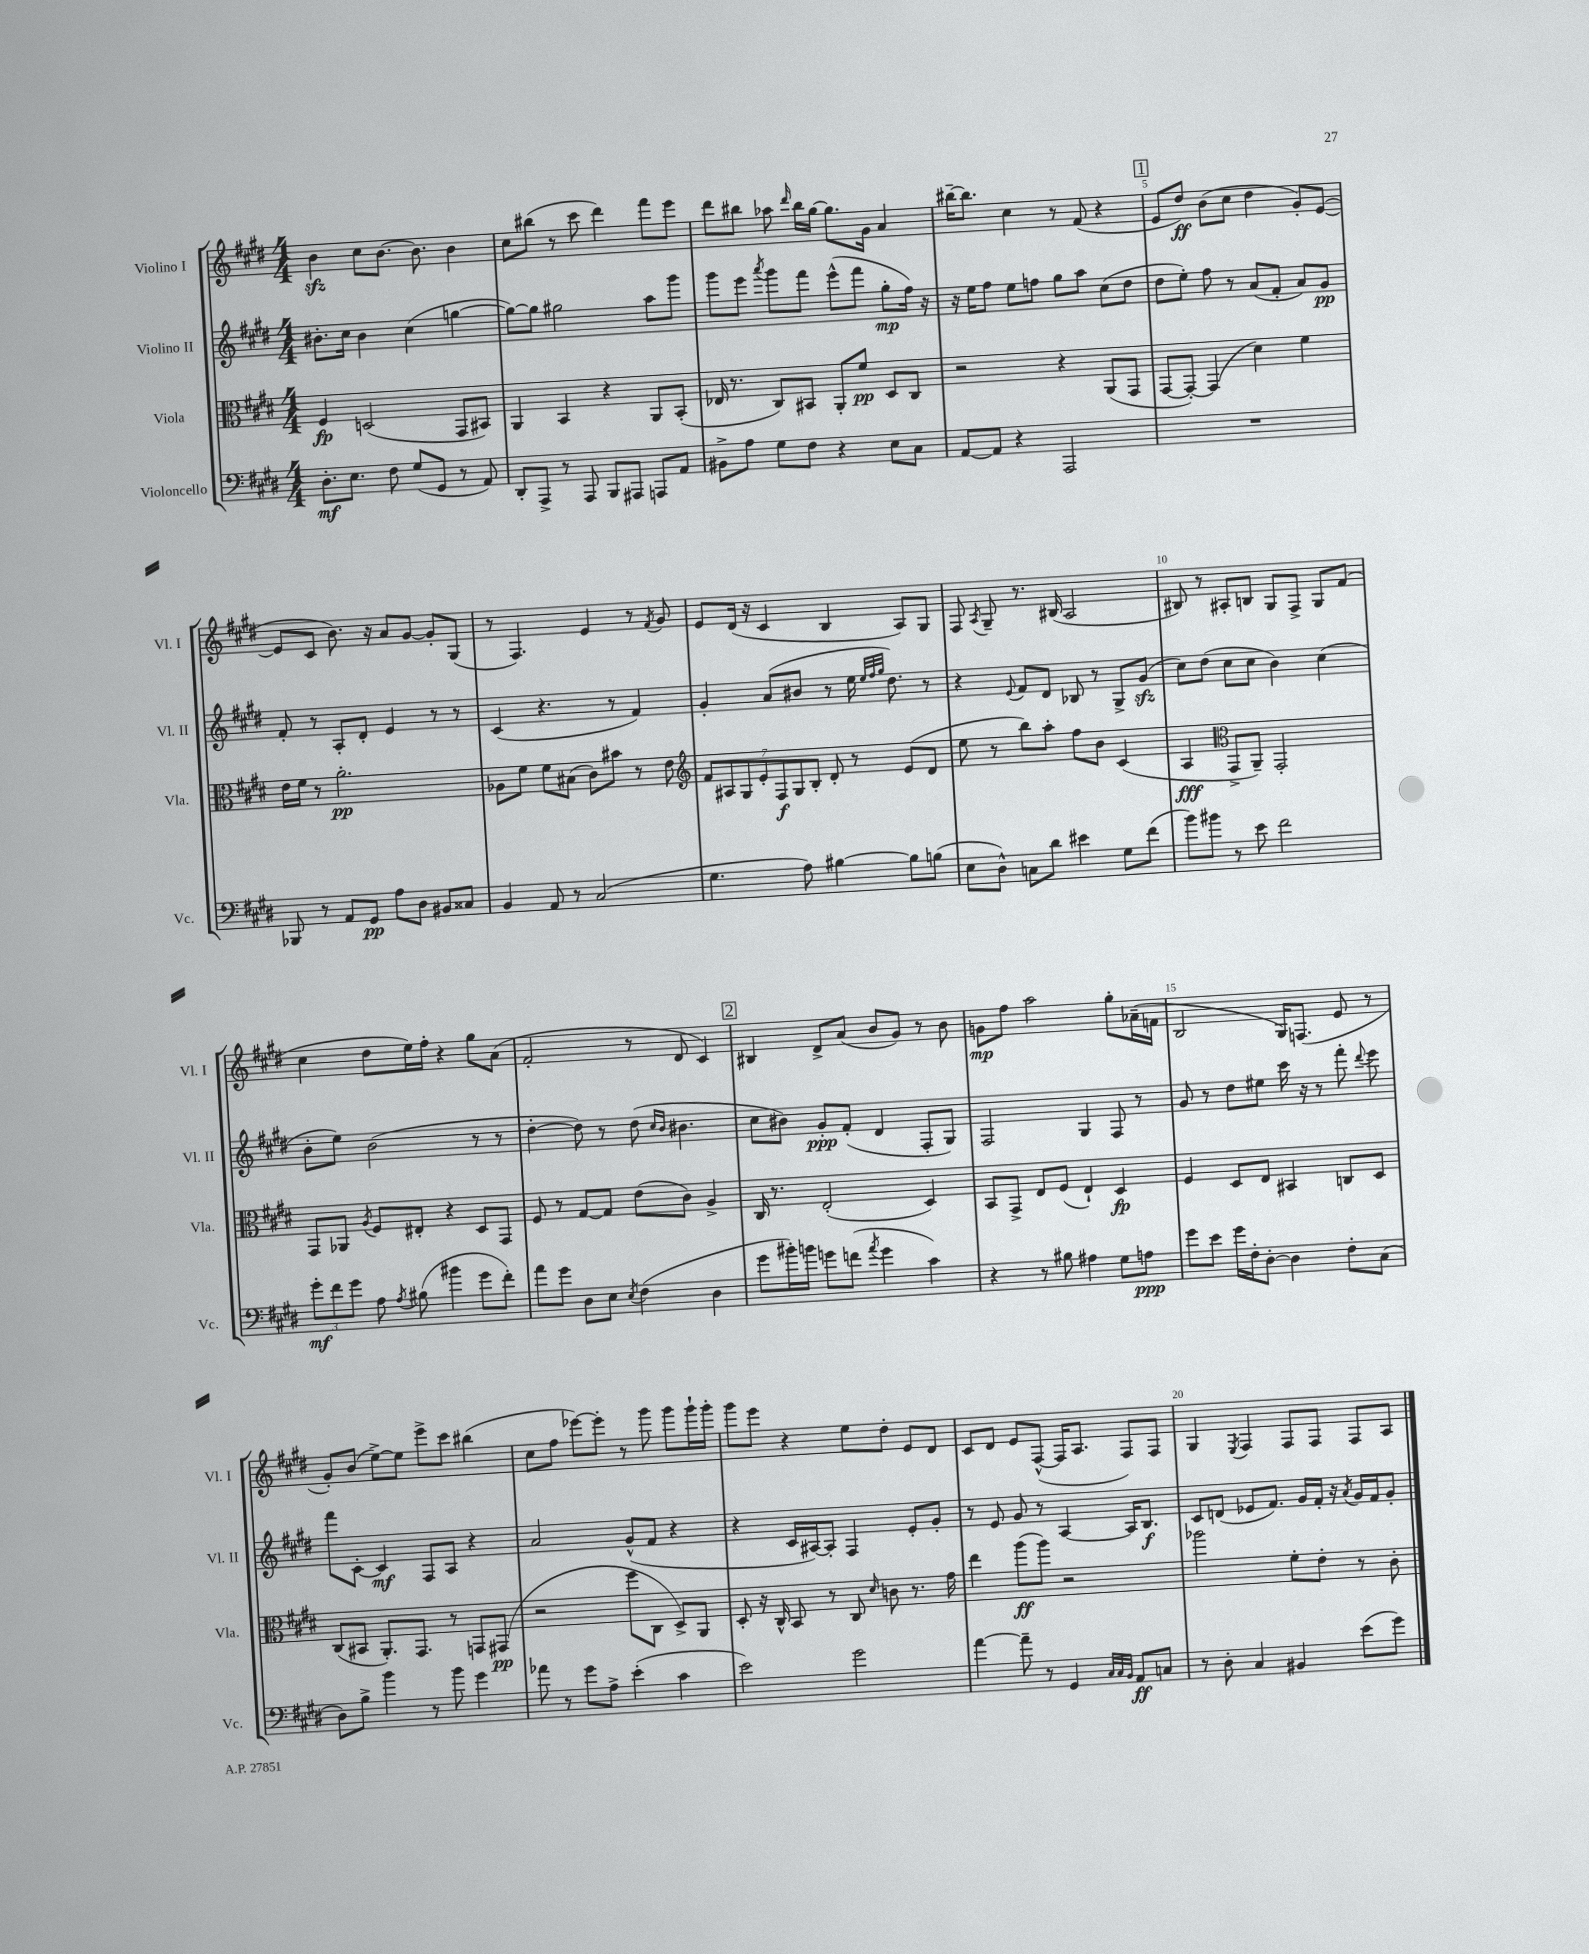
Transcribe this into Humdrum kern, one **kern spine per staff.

**kern	**kern	**kern	**kern
*staff4	*staff3	*staff2	*staff1
*clefF4	*clefC3	*clefG2	*clefG2
*k[f#c#g#d#]	*k[f#c#g#d#]	*k[f#c#g#d#]	*k[f#c#g#d#]
*M4/4	*M4/4	*M4/4	*M4/4
8.D#'	4F#	8.b#'	4b
8.E	.	16cc#	.
.	(2D	4b#	8cc#
8F#	.	.	[8.b
(8G#	.	(4cc#	.
.	.	.	8.b]
8GG#	.	.	.
8r	8GG#	[4gg	4b
8AA)	8BB#)	.	.
=	=	=	=
8DD#'	4AA	8gg_)	8cc#
8AAA^	.	8gg]	(8bb#
8r	4BB	2gg#	8r
8AAA	.	.	8ccc#
8BBB	4r	.	4ddd#)
8AAA#	.	.	.
8AAA	8AA	8aa	8fff#
8AA	(8BB'	8ggg#	8eee
=	=	=	=
8BB#^	16E-	8ggg#	8ddd#
.	8.r	.	.
8A	.	8eee	8bb#
.	.	8qaaa	.
8G#	8C#)	8ggg#	8aa-
.	.	.	16qqddd#
8F#	8BB#	8fff#	16bb#
.	.	.	[16gg#
4r	8AA'	(8eee^^	8.gg#]
.	8f#	8fff#	.
.	.	.	16g#
8E	8D#	8gg#'	4a
8C#	8C#	16ff#)	.
.	.	16r	.
=	=	=	=
[8AA	2r	16r	[16bb#~
.	.	16ee	8.bb#]
8AA]	.	8ff#	.
4r	.	8ee	4cc#
.	.	8ff	.
2AAA	4r	8gg#	8r
.	.	8aa	(8f#
.	(8AA	(8cc#	4r
.	8GG#	8dd#	.
=	=	=	=
1r	[8GG#	8dd#	8e
.	8GG#'_)	8ee')	8dd#)
.	(4GG#]	8ff#	(8b
.	.	8r	8cc#
.	4d#)	(8a	4dd#
.	.	8f#'	.
.	4f#	8a)	8g#')
.	.	8g#	([8e
=	=	=	=
8BBB-	16e	8f#'	8e]
.	16f#	.	.
8r	8r	8r	8c#
8AA	2.a'	8A'	8.b)
8GG#	.	8d#'	.
.	.	.	16r
8A	.	4e	8a
8D#	.	.	[8g#
8BB#	.	8r	8g#']
8C##	.	8r	(8G#
=	=	=	=
4BB	8A-	(4c#	8r
.	8f#	.	4.F#)
8AA	8f#	4.r	.
8r	(8B#	.	.
(2C#	8c#)	.	4e
.	8b#	8r	.
.	8r	4f#)	8r
.	.	.	8qf#
.	8e	.	8g#
=	=	=	=
*	*clefG2	*	*
4.G#	14f#	4g#'	8e
.	14A#	.	.
.	.	.	(16d#
.	14G#	.	.
.	.	.	16r
.	14e'	.	.
.	.	(8a	4c#
.	14F#	.	.
.	14G#	.	.
8A)	.	8b#	.
.	14B'	.	.
[4B#	8d#'	8r	4B
.	8r	16ee	.
.	.	32qqee	.
.	.	32qqff#	.
.	.	32qqgg#	.
.	.	8.dd#)	.
8B#]	(8e	.	8A)
(8B	8d#	8r	8G#
=	=	=	=
8E	8ee	4r	8F#
.	.	.	8qA
8D#^^)	8r	.	8G#~
.	.	8qqe	.
8C	8bb)	8f#	8.r
8d#	8aa'	8d#	.
.	.	.	(16B#
4e#	8ff#	8B-	2A
.	8b	8r	.
8G#	(4c#	8G#^	.
(8f#	.	(8g#	.
=	=	=	=
8b)	4A	8cc#)	8B#)
8b#	.	(8dd#	8r
*	*clefC3	*	*
8r	8GG#^	8cc#	8A#'
8e	8AA~)	8cc#	8B
2f#	2GG#'	4b)	8G#
.	.	.	8F#^
.	.	(4cc#	8G#
.	.	.	(8f#
=	=	=	=
12g#'	8GG#	8b'	4cc#
12f#	.	.	.
.	8AA-	8ee)	.
12g#	.	.	.
.	8qA	.	.
8A	8F#	(2b	8dd#
8qA	.	.	.
(8B#	8E#'	.	16ee)
.	.	.	16ff#'
4b#	4r	.	4r
8g#	8D#	8r	8gg#
8f#')	8GG#	8r	(8a
=	=	=	=
8a	8F#	[4dd#'	2f#'
8g#	8r	.	.
8D#	[8G#	8dd#])	.
8E	8G#]	8r	.
8qE	.	.	.
(4F#	(8e	(8dd#	8r
.	.	16qqcc#	.
.	.	16qqb	.
.	8c#)	4.b#	8d#
4D#	4A^	.	4c#)
=	=	=	=
8g#	16C#	8cc#	4B#
.	8.r	.	.
16b#')	.	8b#)	.
16b	.	.	.
8g	(2E'	8g#'	8d#^
(8f	.	(8f#'	(8a
8qa	.	.	.
4g	.	4d#	8b
.	.	.	8g#)
4c#)	4D#)	8F#'	8r
.	.	8G#)	8b
=	=	=	=
4r	8BB	2F#	8g
.	8GG#^	.	8ff#
8r	8E	.	2aa
8B#	(8F#	.	.
4A#	4E`)	4G#	.
8G#	4D#	8F#	8gg#'
8A	.	8r	(16a-~
.	.	.	16f
=	=	=	=
8g#	4F#	8g#	2B
8e	.	8r	.
16g#	8D#	8dd#	.
16F#'	.	.	.
[8D#'	8E	8ee#	.
4D#]	4BB#	16ccc#	16G#)
.	.	16r	(8.F
.	.	8r	.
8F#'	8C	8fff#'	8e
.	.	8qqddd#	.
(8C#	8D#	8eee	8r
=	=	=	=
8D#)	(8C#	8fff#	8g#')
8B^	8BB#	[8c#'	(8b
4b	8.AA')	4c#]	[8ee^)
.	.	.	8ee]
.	8.GG#	.	.
8r	.	8F#	8eee^
8b	8r	8A	8ccc#
4g#	8GG	4r	(4bb#
.	(8GG#	.	.
=	=	=	=
8a-	2r	2a	8cc#
8r	.	.	8ff#
8g#	.	.	[8eee-)
8A^	.	.	8eee-']
(4e'	8ff#	(8g#^^	8r
.	8C#	8f#	8ggg#
4c#	8D#^)	4r	8ggg#
.	8AA	.	16ggg#`
.	.	.	16ggg#'
=	=	=	=
2e)	8D#'	4r	8ggg#
.	16r	.	8eee
.	16C#^^	.	.
.	8BB	16c#	4r
.	.	[16A#)	.
.	8r	8A#']	.
2g#	8C#	4F#	8ee
.	16qqd#	.	.
.	8c	.	8dd#'
.	8.r	8e'	8e
.	.	8g#'	8d#
.	16g#	.	.
=	=	=	=
[4a	4ee	8r	8c#
.	.	8e	8d#
8a~]	(8aa	8g#	8e
8r	8aa)	8r	([8F#^^
4GG#	2r	[4A	16F#]
.	.	.	8.A
32qqC#	.	.	.
32qqC#	.	.	.
32qqBB	.	.	.
8AA	.	16A]	8F#)
.	.	8.B	.
8C	.	.	8F#
=	=	=	=
8r	2aa-	8c#	4G#
8D#'	.	(8d	.
.	.	.	8qE
4C#	.	8e-	4F#
.	.	8.f#)	.
4BB#	8f#'	.	8F#
.	.	16g#	.
.	8e'	16f#'	8F#
.	.	16r	.
.	.	8qa	.
(8e	8r	16g#	8F#
.	.	16f#	.
8g#)	8c#'	8g#'	8A
==	==	==	==
*-	*-	*-	*-
